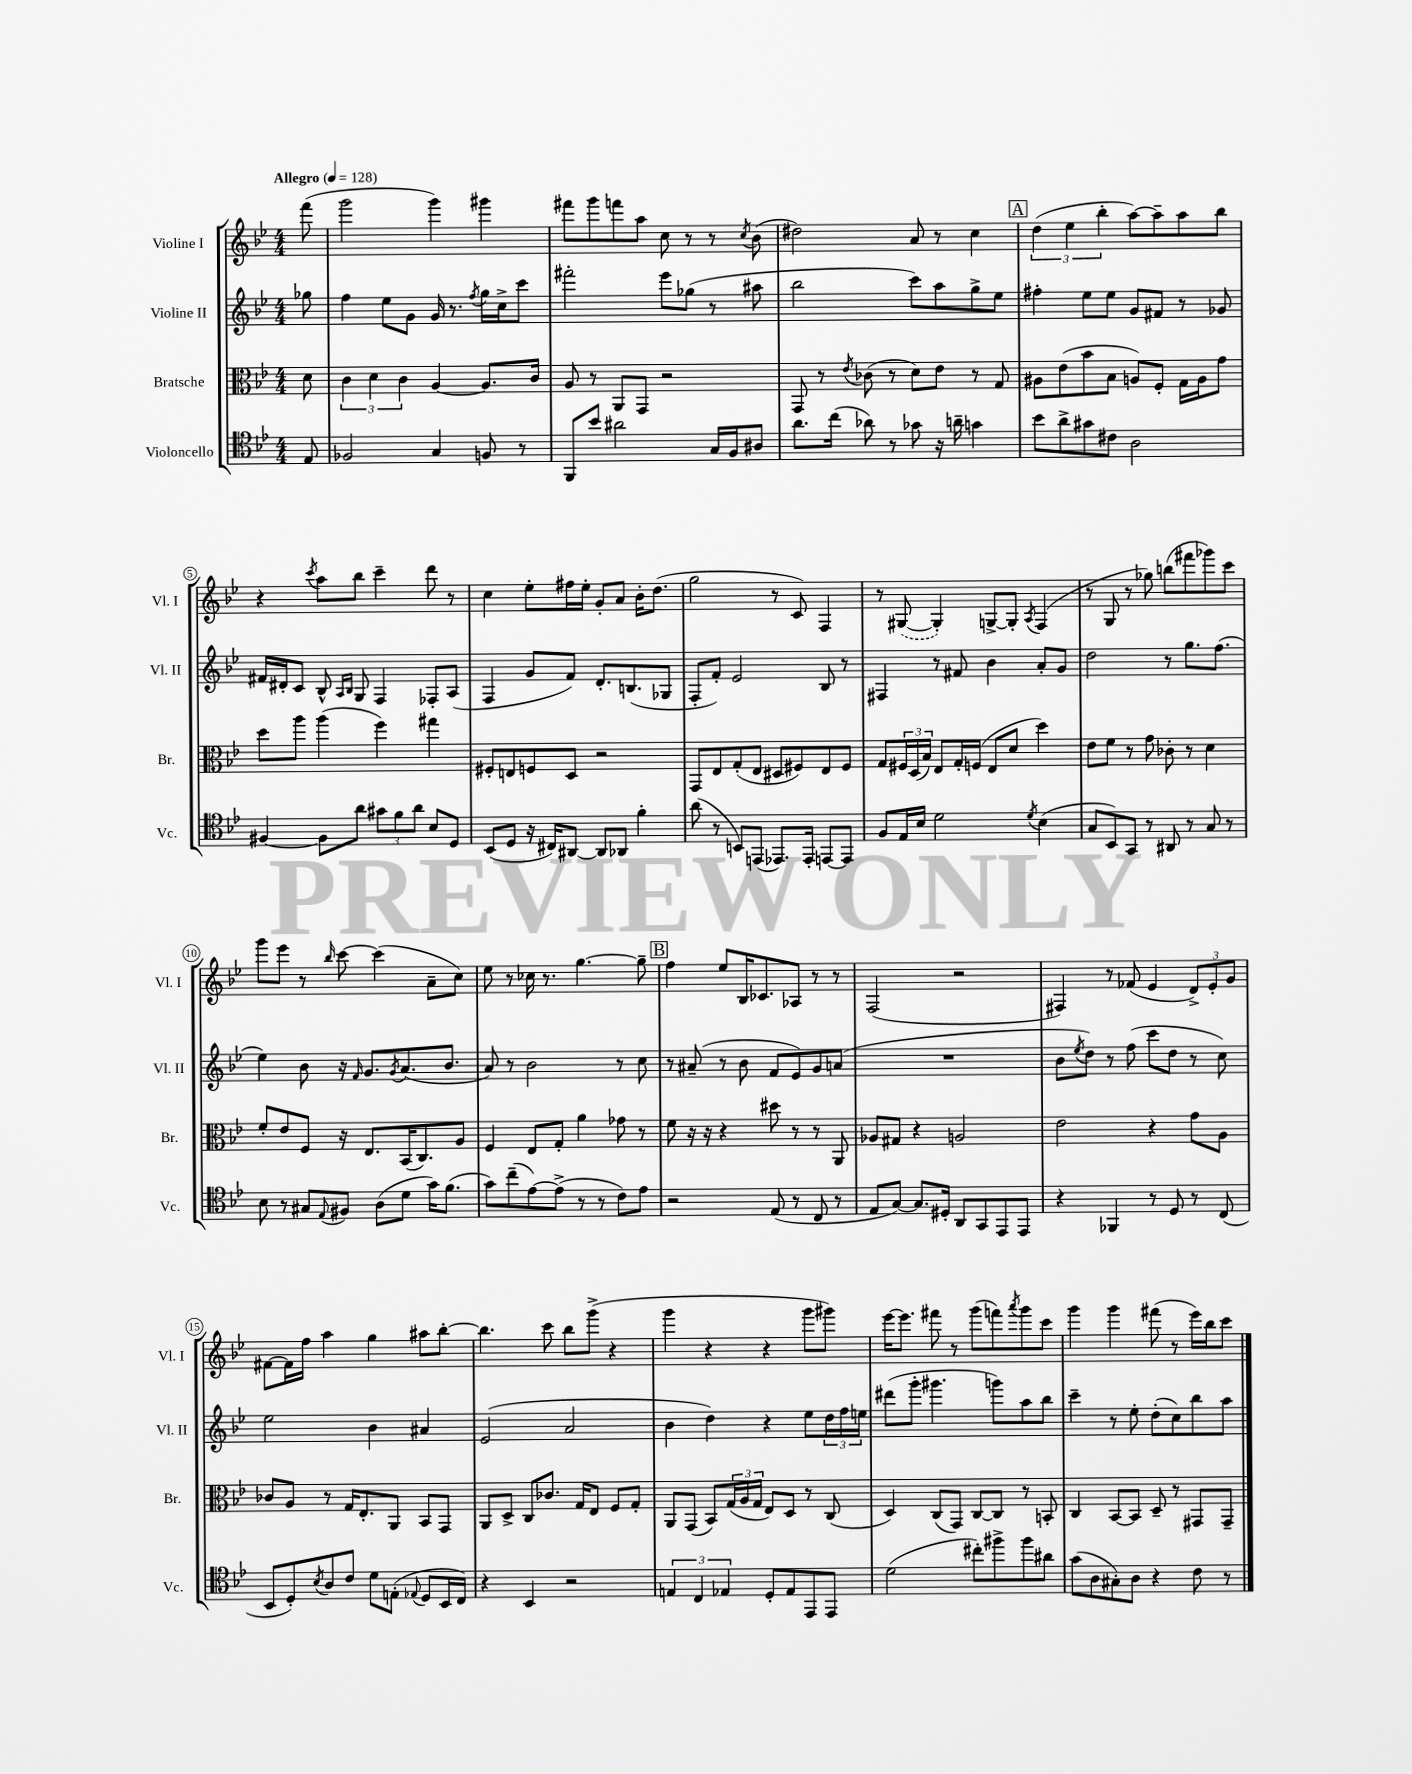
<<
\new StaffGroup <<
\new Staff = "s0" \with { instrumentName = "Violine I" shortInstrumentName = "Vl. I" } {
    \clef treble \key bes \major \numericTimeSignature \time 4/4 \partial 8 \tempo "Allegro" 4 = 128
    f'''8( |
    g'''2 g'''4) gis'''4 |
    fis'''8 g'''8 f'''8 a''8 c''8 r8 r8 \acciaccatura { c''8 } bes'8( |
    dis''2) a'8 r8 c''4 |
    \mark \markup { \box "A" } \tuplet 3/2 { d''4( ees''4 bes''4-. } a''8~) a''8-- a''8 bes''8 |
    r4 \acciaccatura { c'''8 } a''8 bes''8 c'''4-- d'''8 r8 |
    c''4 ees''8-. fis''16 ees''16-. g'8-. a'8 bes'16-. d''8.( |
    g''2 r8 c'8) f4 |
    r8 \once \slurDashed gis8~( gis4-.) g8~-> g8-. \acciaccatura { a8 } f4( |
    r8 g8 r8 ges''8) b''8( fis'''8 ges'''8) c'''8 |
    g'''8 ees'''8 r8 \grace { bes''16 } c'''8~ c'''4( a'8-- c''8) |
    ees''8 r8 ces''16 r8. g''4.~ g''8-- |
    \mark \markup { \box "B" } f''4 ees''8 bes16 ces'8. aes8 r8 r8 |
    f2( r2 |
    fis4) r8 fes'8( ees'4 \tuplet 3/2 { d'8->) ees'8-. g'8 } |
    fis'8~ fis'16 f''16 a''4 g''4 ais''8 bes''8~-. |
    bes''4. c'''8 bes''8 g'''8->( r4 |
    g'''4 r4 r4 g'''8 gis'''8) |
    ees'''16~ ees'''8. fis'''8 r8 g'''8( f'''8) \acciaccatura { a'''8 } g'''8 c'''8 |
    g'''4 g'''4 fis'''8( r8 ees'''16) bes''16 c'''8 \bar "|." |
}
\new Staff = "s1" \with { instrumentName = "Violine II" shortInstrumentName = "Vl. II" } {
    \clef treble \key bes \major \numericTimeSignature \time 4/4 \partial 8
    ges''8 |
    f''4 ees''8 g'8 g'16 r8. \acciaccatura { f''8 } g''16 c''16-> c'''8 |
    fis'''2-. ees'''8 ges''8( r8 ais''8 |
    bes''2 c'''8) a''8 g''8-> ees''8 |
    \mark \markup { \box "A" } fis''4-. ees''8 ees''8 g'8 fis'8 r8 ges'8 |
    fis'16 dis'16-. c'8 bes8-^ \grace { a16 bes16 } g8 f4 fes8-. a8( |
    f4 g'8 f'8) d'8.-. b8.( ges8 |
    f8-. f'8-.) ees'2 bes8 r8 |
    fis4 r8 fis'8 bes'4 a'8-. g'8 |
    d''2 r8 g''8. f''8.( |
    ees''4) bes'8 r16 \grace { f'16 } g'8. \acciaccatura { g'8 } a'8.( bes'8. |
    a'8) r8 bes'2 r8 c''8 |
    \mark \markup { \box "B" } r8 ais'8--( r8 bes'8 f'8 ees'8) g'8 a'8( |
    R1 |
    bes'8 \acciaccatura { ees''8 } d''8) r8 f''8( c'''8 d''8 r8 c''8) |
    ees''2 bes'4 ais'4 |
    ees'2( a'2 |
    bes'4 d''4) r4 ees''8 \tuplet 3/2 { d''16 f''16 e''16 } |
    dis'''8( g'''8-. gis'''4. g'''8) a''8 bes''8 |
    c'''4-- r8 ees''8-. d''8-.( c''8) bes''8 a''8 \bar "|." |
}
\new Staff = "s2" \with { instrumentName = "Bratsche" shortInstrumentName = "Br." } {
    \clef alto \key bes \major \numericTimeSignature \time 4/4 \partial 8
    d'8 |
    \tuplet 3/2 { c'4 d'4 c'4 } a4~ a8. c'16 |
    a8 r8 a,8 g,8 r2 |
    g,8 r8 \acciaccatura { ees'8 } ces'8( r8 d'8) ees'8 r8 g8 |
    \mark \markup { \box "A" } ais8 ees'8( bes'8 bes8 a8) f8-. g16 a16 g'8 |
    d''8 a''8 a''4( f''4) gis''4 |
    fis8-. e8 f8 d8 r2 |
    g,8 ees8 g8-.( ees8 dis8 fis8) ees8 fis8 |
    g8 \tuplet 3/2 { fis16 d16( bes16) } ees8 g16-. f16( ees8 d'8 d''4) |
    ees'8 f'8 r8 g'8 ces'8-. r8 d'4 |
    f'8-. ees'8 f8 r16 ees8. bes,16( c8.) a8 |
    f4 ees8 g8-. a'4 ges'8 r8 |
    \mark \markup { \box "B" } f'8 r16 r16 r4 dis''8 r8 r8 a,8 |
    aes8 gis8 r4 a2 |
    ees'2 r4 g'8 a8 |
    ces'8 a8 r8 g16 ees8.-. a,8 bes,8 g,8 |
    a,8 d8-> c8 ces'8. g16 ees8 f8 g8-. |
    a,8 g,8( bes,8) \tuplet 3/2 { g16( a16 g16 } ees8) d8 r8 c8( |
    d4) c8( g,8) c8~ c8 r8 b,8-. |
    c4 bes,8~ bes,8 d8-- r8 gis,8 gis,8-- \bar "|." |
}
\new Staff = "s3" \with { instrumentName = "Violoncello" shortInstrumentName = "Vc." } {
    \clef tenor \key bes \major \numericTimeSignature \time 4/4 \partial 8
    ees8 |
    fes2 g4 f8 r8 |
    f,8 bes'8 ais'2 g16 f16 ais8 |
    a'8. c''16( aes'8) r8 ges'8 r16 a'16-- g'4 |
    \mark \markup { \box "A" } bes'8 a'8-> gis'8 cis'8 a2 |
    fis4~ fis8 a'8 \tuplet 3/2 { gis'8 f'8 a'8 } bes8 d8 |
    bes,8( d8 r16 cis16) ais,8~ ais,8 aes,8 f'4-. |
    a'8( r8 b,8) e,8( ees,8.) ees,16-. e,8~ e,8 |
    f8 ees16 bes16 d'2 \acciaccatura { d'8 } bes4( |
    g8 bes,8) g,8 r8 ais,8 r8 g8 r8 |
    bes8 r8 gis8 \appoggiatura { ees8 } fis8 a8( d'8 g'16) f'8.( |
    g'8) c''8--( ees'8~) ees'8->( r8 r8 c'8) ees'8 |
    \mark \markup { \box "B" } r2 ees8( r8 c8 r8 |
    ees8 g8~) g8. dis16-. a,8 g,8 ees,8 ees,8 |
    r4 fes,4 r8 d8 r8 c8( |
    bes,8 d8-.) \acciaccatura { bes8 } a8 c'8 d'8 e8-.( \appoggiatura { ees8 } d8 bes,16 c16) |
    r4 bes,4 r2 |
    \tuplet 3/2 { e4 c4 ees4 } d8-. ees8 ees,8 ees,8 |
    d'2( cis''8-.) fis''8-> fis''8 ais'8 |
    g'8( a8 gis8-.) a8 r4 c'8 r8 \bar "|." |
}
>>
>>
\layout { \context { \Score \override BarNumber.stencil = #(make-stencil-circler 0.1 0.3 ly:text-interface::print) } }
